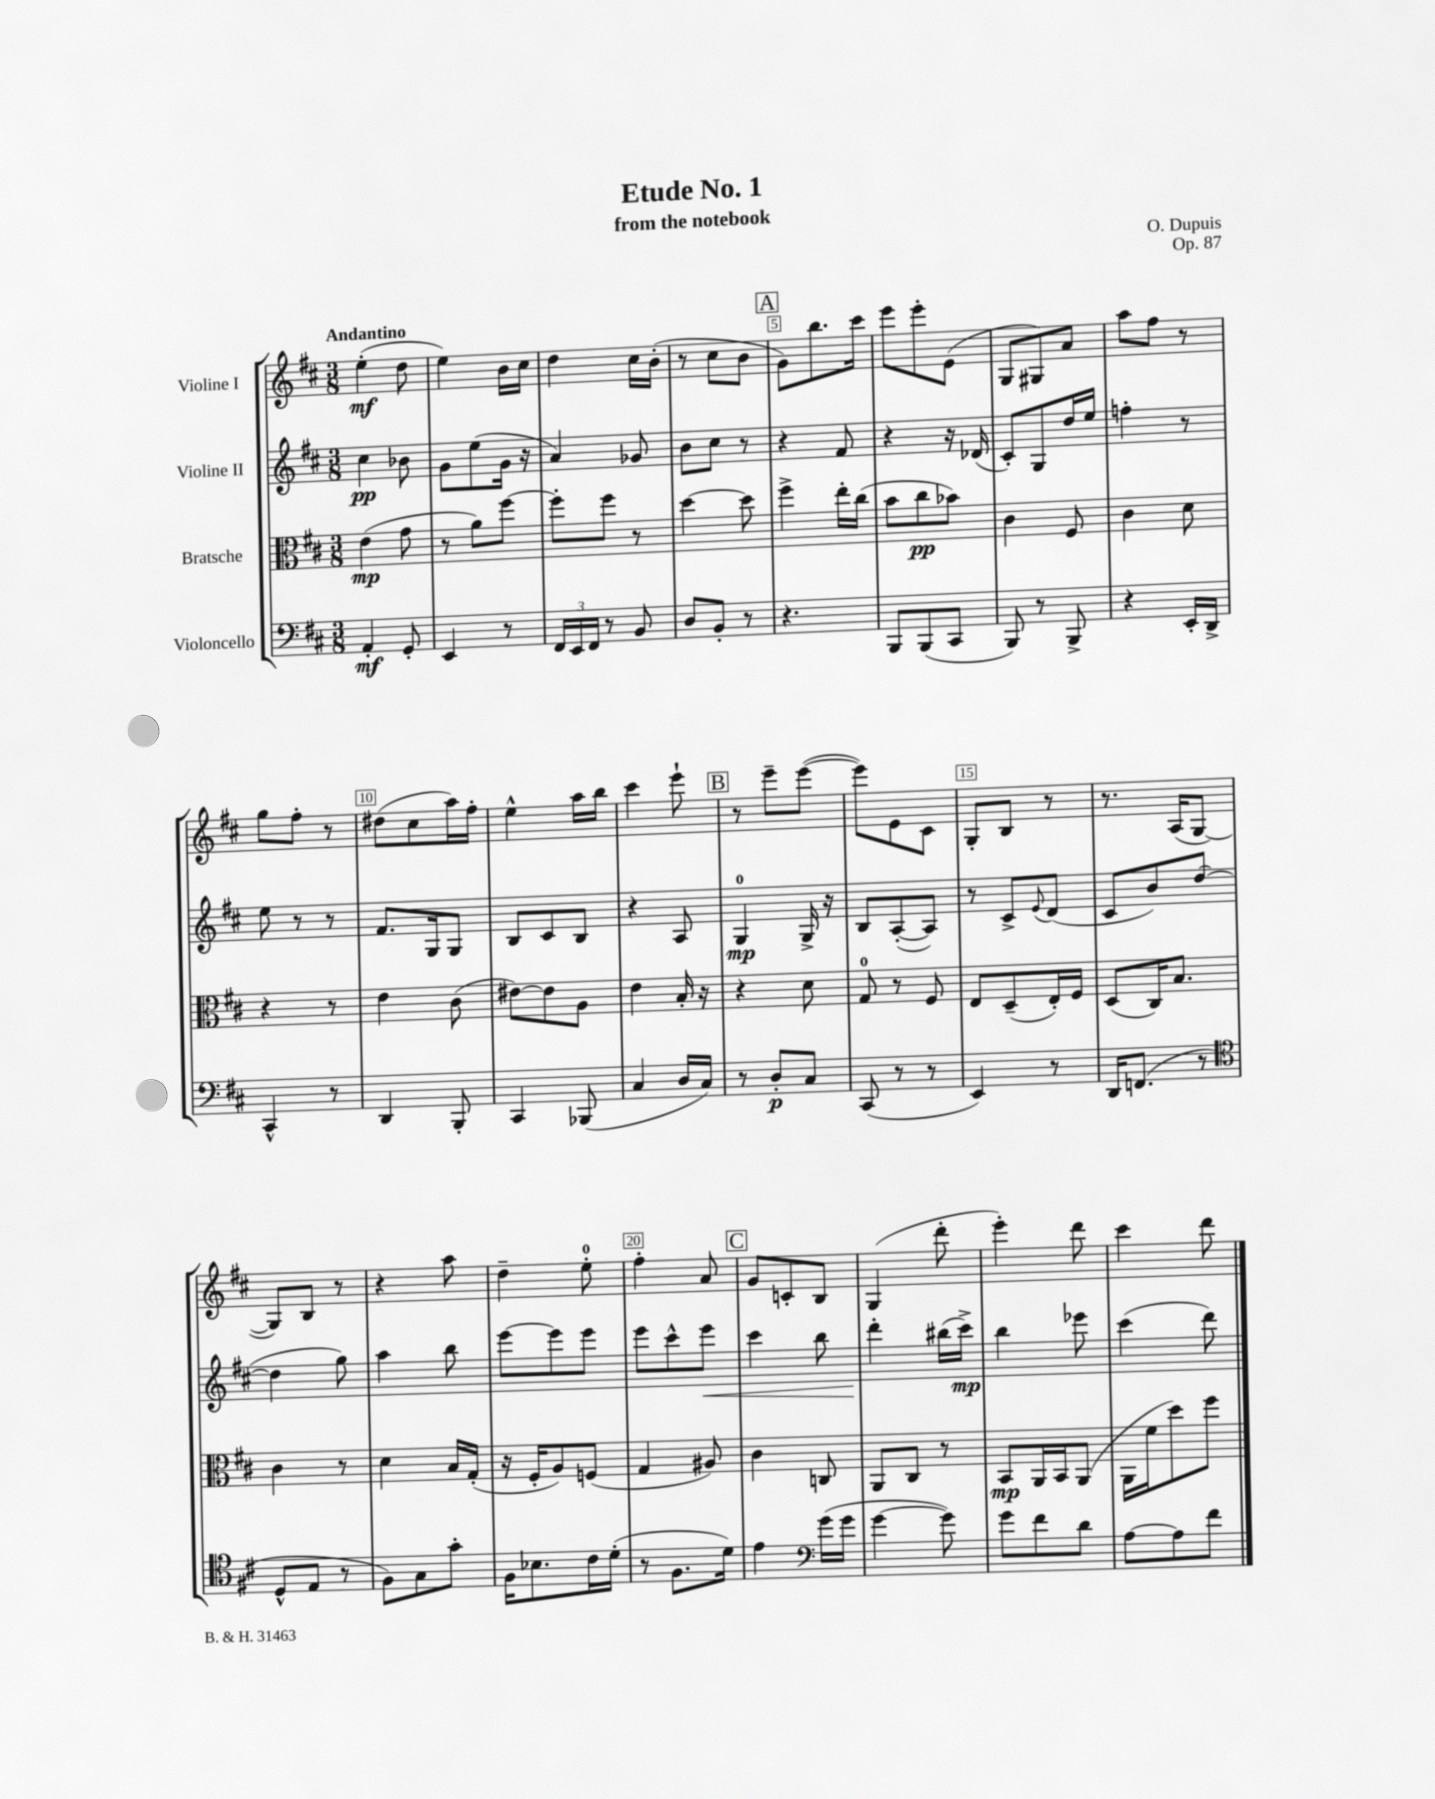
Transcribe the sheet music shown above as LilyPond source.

\header { title = "Etude No. 1" composer = "O. Dupuis" subtitle = "from the notebook" opus = "Op. 87" }
<<
\new StaffGroup <<
\new Staff = "s0" \with { instrumentName = "Violine I" } {
    \clef treble \key d \major \numericTimeSignature \time 3/8 \tempo "Andantino"
    e''4-.\mf( d''8 |
    e''4) b'16 cis''16 |
    d''4 cis''16 b'16-.( |
    r8 cis''8 b'8 |
    \mark \markup { \box "A" } g'8) b''8. cis'''16 |
    e'''8 e'''8-. e'8( |
    g8 gis8) a'8 |
    a''8 fis''8 r8 |
    g''8 fis''8-. r8 |
    dis''8( cis''8 a''16) fis''16-. |
    e''4-^ a''16 b''16 |
    cis'''4 e'''8-! |
    \mark \markup { \box "B" } r8 e'''8-- e'''8~( |
    e'''8) e'8 cis'8 |
    g8-. b8 r8 |
    r8. a16( g8~ |
    g8) b8 r8 |
    r4 a''8 |
    d''4-- e''8-0-. |
    fis''4-. a'8 |
    \mark \markup { \box "C" } g'8 c'8-. b8 |
    g4( d'''8-. |
    e'''4-.) d'''8 |
    cis'''4 d'''8 \bar "|." |
}
\new Staff = "s1" \with { instrumentName = "Violine II" } {
    \clef treble \key d \major \numericTimeSignature \time 3/8
    cis''4\pp bes'8 |
    g'8 e''8( g'16 r16 |
    a'4) ges'8 |
    b'8 cis''8 r8 |
    \mark \markup { \box "A" } r4 fis'8 |
    r4 r16 des'16( |
    cis'8-.) g8 d''16 e''16 |
    f''4-. r8 |
    e''8 r8 r8 |
    fis'8. g16 g8 |
    b8 cis'8 b8 |
    r4 a8 |
    \mark \markup { \box "B" } g4-0\mp g16-> r16 |
    b8 a8~-.( a8) |
    r8 cis'8-> \appoggiatura { e'8 } d'8( |
    cis'8 b'8) d''8~( |
    d''4 g''8) |
    a''4 b''8 |
    e'''8~ e'''8 e'''8 |
    e'''8 cis'''8-^ e'''8\< |
    \mark \markup { \box "C" } cis'''4 b''8 |
    d'''4-.\! bis''16( cis'''16->\mp) |
    b''4 ees'''8 |
    cis'''4( d'''8) \bar "|." |
}
\new Staff = "s2" \with { instrumentName = "Bratsche" } {
    \clef alto \key d \major \numericTimeSignature \time 3/8
    e'4\mp( g'8 |
    r8 a'8) fis''8~ |
    fis''8-. fis''8 r8 |
    d''4~ d''8 |
    \mark \markup { \box "A" } fis''4-> e''16-. cis''16( |
    b'8 cis''8\pp bes'8) |
    cis'4 fis8 |
    cis'4 d'8 |
    r4 r8 |
    e'4 cis'8( |
    eis'8~) eis'8 a8 |
    e'4 b16-. r16 |
    \mark \markup { \box "B" } r4 d'8 |
    g8-0 r8 fis8 |
    e8 d8--( e16-.) fis16 |
    d8( cis16) b8. |
    cis'4 r8 |
    d'4 b16 g16-.( |
    r16 fis16-. a8) f8( |
    g4 ais8) |
    \mark \markup { \box "C" } cis'4 c8 |
    a,8 cis8 r8 |
    b,8\mp a,16 b,16 a,8( |
    a,16 fis'16 d''8) fis''8 \bar "|." |
}
\new Staff = "s3" \with { instrumentName = "Violoncello" } {
    \clef bass \key d \major \numericTimeSignature \time 3/8
    a,4-.\mf g,8-. |
    e,4 r8 |
    \tuplet 3/2 { fis,16 e,16 fis,16 } r8 b,8 |
    d8 b,8-. r8 |
    \mark \markup { \box "A" } r4. |
    b,,8 b,,8( cis,8 |
    b,,8) r8 b,,8-> |
    r4 e,16-. d,16-> |
    cis,4-^ r8 |
    d,4 b,,8-. |
    cis,4 bes,,8( |
    cis4 d16 cis16) |
    \mark \markup { \box "B" } r8 d8-.\p cis8 |
    cis,8( r8 r8 |
    e,4) r8 |
    d,16 f,8.( r8 |
    \clef tenor d8-^ e8 r8 |
    fis8) g8 g'8-. |
    fis16 bes8. cis'16 d'16-.( |
    r8 fis8. d'16) |
    \mark \markup { \box "C" } e'4 \clef bass g'16( g'16 |
    g'4~ g'8) |
    g'8 fis'8 d'8 |
    a8~ a8 fis'8 \bar "|." |
}
>>
>>
\layout { \context { \Score \override BarNumber.break-visibility = ##(#f #t #t) barNumberVisibility = #(every-nth-bar-number-visible 5) \override BarNumber.stencil = #(make-stencil-boxer 0.1 0.3 ly:text-interface::print) } }
